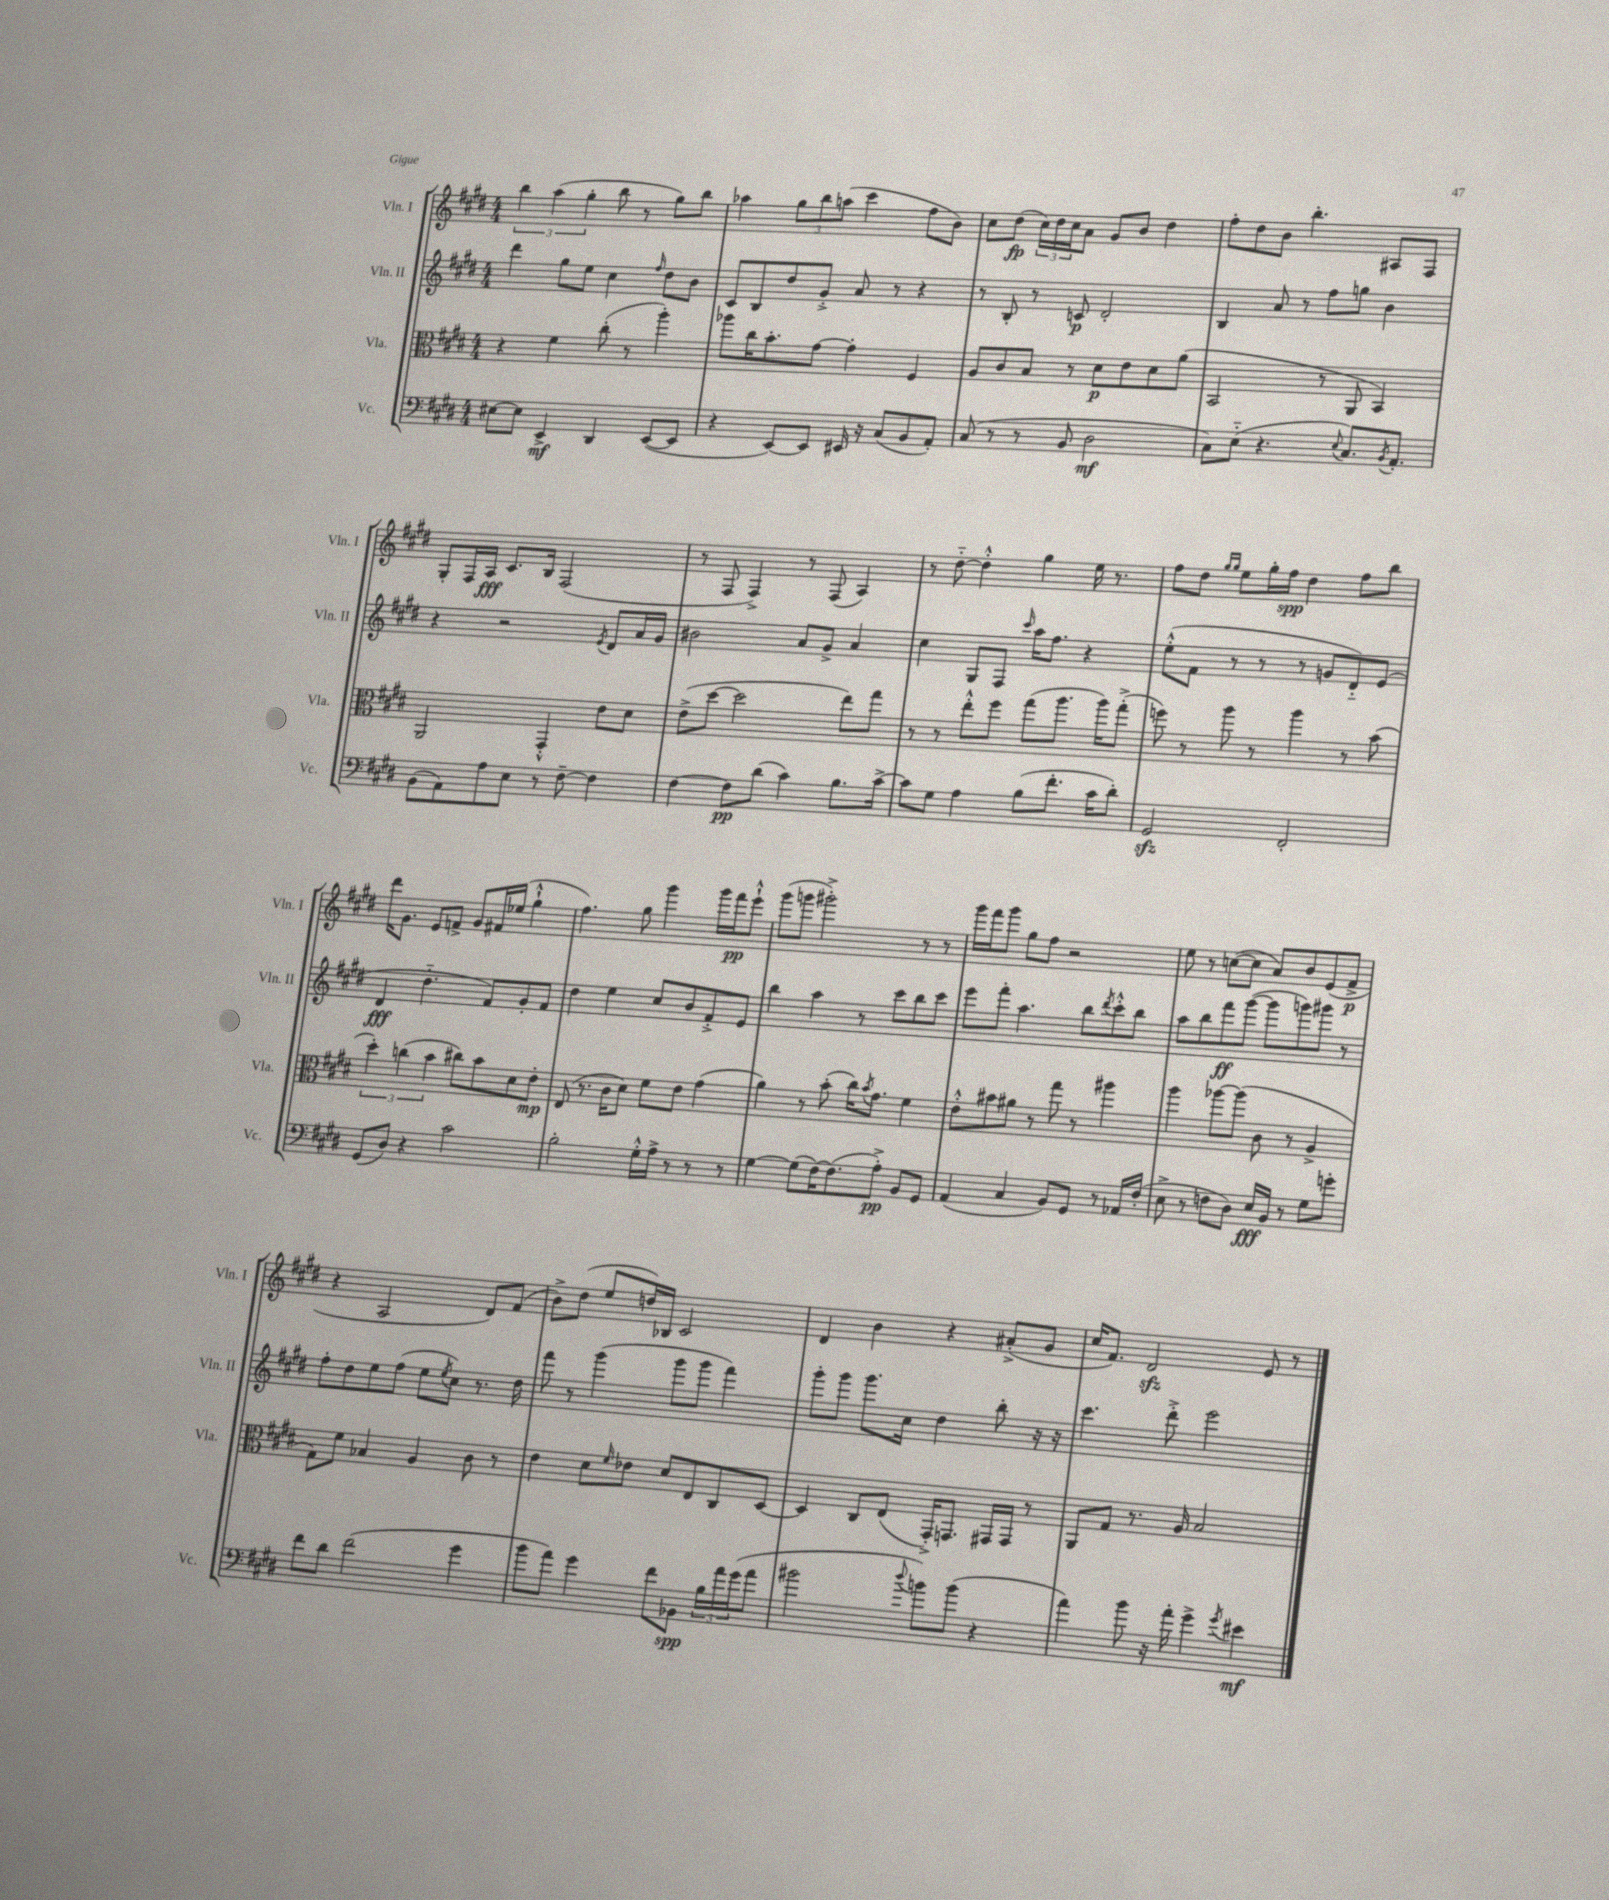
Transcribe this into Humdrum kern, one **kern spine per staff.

**kern	**kern	**kern	**kern
*staff4	*staff3	*staff2	*staff1
*clefF4	*clefC3	*clefG2	*clefG2
*k[f#c#g#d#]	*k[f#c#g#d#]	*k[f#c#g#d#]	*k[f#c#g#d#]
*M4/4	*M4/4	*M4/4	*M4/4
[8E#	4r	4ddd#	6bb
8E#]	.	.	.
.	.	.	(6aa
4EE^	4f#	8gg#	.
.	.	.	6gg#'
.	.	8ee	.
4DD#	(8cc#'	4cc#	8bb
.	8r	.	8r
.	.	16qqff#	.
([8EE	4aa')	8dd#	8gg#)
8EE]	.	8b	8bb
=	=	=	=
4r	8aa-	8c#	4aa-
.	16cc#	8B	.
.	8.b'	.	.
[8EE)	.	8dd#	12gg#
.	.	.	12bb
8EE]	[8g#	8g#'^	.
.	.	.	(12aa
16EE#	4g#']	8a	4ccc#
16r	.	.	.
(8C#	.	8r	.
8BB	4F#	4r	8ff#
8AA')	.	.	8b)
=	=	=	=
(8C#	8A	8r	8cc#
8r	8c#	8B'	(8dd#
8r	8B	8r	24cc#)
.	.	.	24dd#
.	.	.	24cc#
8BB	8r	8c	8a
2D#	8d#	2d#'	8g#
.	8e	.	8b
.	8d#	.	4dd#
.	(8a	.	.
=	=	=	=
8C#)	2BB	4B	8ff#'
(8E'~	.	.	8dd#
4.r	.	8a	8b
.	.	8r	4.bb'
.	8r	8ff#	.
8qqE	.	.	.
8.C#)	8AA	8gg	.
.	4BB)	4b	8A#
8qBB	.	.	.
8.AA'	.	.	.
.	.	.	8F#
=	=	=	=
(8BB	2AA	4r	8G#'
8AA)	.	.	16F#
.	.	.	16A
8A	.	2r	8.c#
8E	.	.	.
.	.	.	16B
8r	4GG#'^^	.	(2F#
[8F#~	.	.	.
.	.	8qe	.
4F#]	8e	8d#	.
.	8d#	16a	.
.	.	16g#	.
=	=	=	=
[4F#	(8e^	2b#	8r
.	[8dd#	.	8F#
8F#]	2dd#]	.	4F#^)
(8d#	.	.	.
4c#)	.	8a	8r
.	.	8g#^	(8F#
8.B	8ee)	4a	4A)
.	8gg#	.	.
[16c#^	.	.	.
=	=	=	=
8c#]	8r	4cc#	8r
8G#	8r	.	[8dd#'~
4A	8ee'^^	8G#	4dd#'^^]
.	8ff#	8F#	.
.	.	16qqccc#	.
(8B	(8gg#	16aa	4gg#
.	.	8.ff#	.
8.f#'	8.aa	.	.
.	.	4r	16ee
16c#	16aa)	.	8.r
8d#')	(8gg#'^	.	.
=	=	=	=
2GG#	8ff)	(8ee'^^	8ff#
.	8r	8f#	8dd#
.	.	.	16qqgg#
.	.	.	16qqgg#
.	8aa	8r	8ee
.	8r	8r	16gg#'
.	.	.	16ff#
2FF#'	4aa	8r	4dd#
.	.	8g	.
.	8r	8d#'~)	8ff#
.	(8b	(8e	8bb
=	=	=	=
(8GG#	6dd#')	4d#	16ddd#
.	.	.	8.g#
8D#)	.	.	.
.	(6cc	.	.
4r	.	4.dd#'~	8e
.	6b	.	.
.	.	.	8f^
2c#	8cc#)	.	8g#
.	8b	8f#)	16f#
.	.	.	(16ee-
.	8d#	8g#'	4gg#`^^
.	8e'	8f#	.
=	=	=	=
2B'	(8E	4dd#	4.ff#)
.	8.r	.	.
.	.	4ee	.
.	16c#	.	.
.	8d#)	.	8gg#
16G#'^^	8f#	8cc#	4ggg#
16A^	.	.	.
8r	8e	8b	.
8r	(4g#	8f#'^	16ggg#
.	.	.	16fff#
8r	.	8e	8eee`^^
=	=	=	=
[4G#	4a)	4bb	(8ggg#
.	.	.	8ggg
(8G#]	8r	4aa	2ggg#'^)
[16F#)	(8b'	.	.
(8.F#]	.	.	.
.	16cc#)	8r	.
.	8qb	.	.
.	8.g#	.	.
8A'^)	.	8ccc#	.
8BB	4f#	8bb	8r
8GG#	.	8ccc#	8r
=	=	=	=
(4AA	8e'^^	8eee	16ggg#
.	.	.	16fff#
.	8b#	8fff#'	8ggg#
4C#	8a#	4.aa	8gg#
.	8r	.	8ff#
8BB)	8gg#	.	2r
8GG#	8r	8bb	.
.	.	8qddd#	.
8r	4aa#	8ccc#'^^	.
16AA-	.	8bb	.
(16F#'	.	.	.
=	=	=	=
8E^	4aa	8aa	8ee
8r	.	8bb	8r
8F	[8aa-	8fff#	([8cc
8D#)	(8aa-]	([8ggg#	8cc]
16E	8c#	8ggg#]	8a)
16BB	.	.	.
8r	8r	8ggg)	8b
8G#	4A^	8ggg#	(8e
8g'	.	8r	8f#^
=	=	=	=
8f#	8G#)	8ff#'	4r
8d#	8f#	8dd#	.
(2f#	4B-	8ee	2A
.	.	(8ff#	.
.	4A	8ee	.
.	.	8qee	.
.	.	8cc#)	.
4g#	8c#	8.r	8d#)
.	8r	.	(8f#
.	.	16dd#	.
=	=	=	=
8b	4e	8fff#	8b^)
8a)	.	8r	(8dd#
4g#	8d#	(4ggg#	8ee
.	16qqf#	.	.
.	8e-	.	16dd)
.	.	.	16B-
8f#	8d#	8ggg#	2c#
8BB-	8E	8ggg#	.
24B	8C#	4fff#)	.
24a	.	.	.
(24g#	.	.	.
8a	[8D#	.	.
=	=	=	=
2b#	4D#]	8ggg#'	4d#
.	.	8ggg#	.
.	8C#	8.ggg#	4b
.	(8E	.	.
.	.	16cc#	.
8qqdd#	.	.	.
8b)	16GG#'^)	4dd#	4r
.	8.GG	.	.
(8b	.	.	.
4r	16GG#	8bb'	(8a#'^
.	16GG#	.	.
.	8r	16r	8g#
.	.	16r	.
=	=	=	=
4a)	8AA	4.ccc#	16cc#
.	.	.	8.f#)
.	8G#	.	.
8b	8.r	.	2d#
16r	.	8ddd#'^	.
16a'	16A	.	.
4g#^	2B	2eee	.
8qg#	.	.	.
4e#	.	.	8e
.	.	.	8r
==	==	==	==
*-	*-	*-	*-
